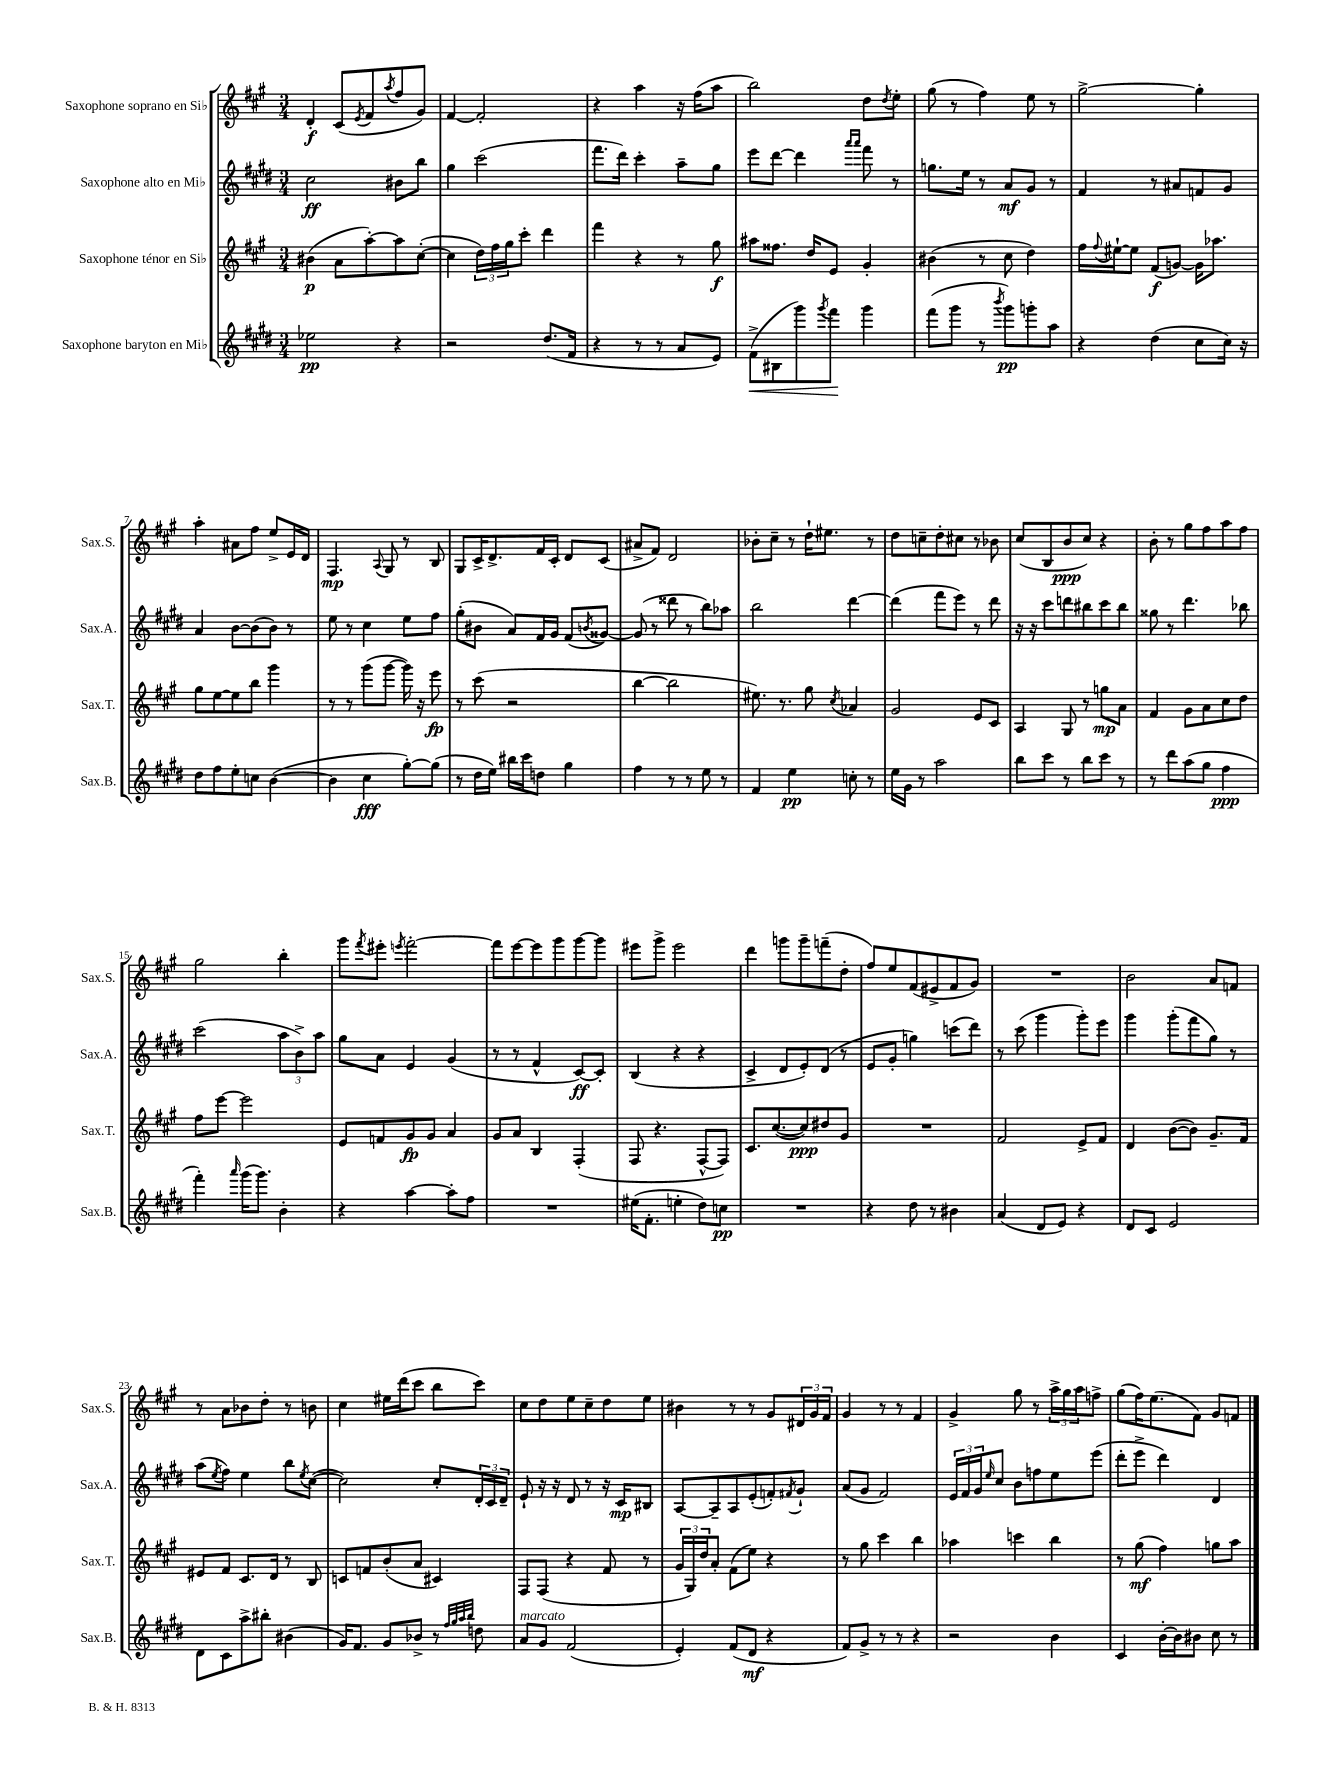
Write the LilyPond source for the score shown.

<<
\new StaffGroup <<
\new Staff = "s0" \with { instrumentName = "Saxophone soprano en Sib" shortInstrumentName = "Sax.S." } {
    \clef treble \key a \major \numericTimeSignature \time 3/4
    d'4-.\f cis'8( \acciaccatura { e'8 } fis'8 \acciaccatura { a''8 } fis''8 gis'8) |
    fis'4~ fis'2-. |
    r4 a''4 r16 fis''16( a''8 |
    b''2) d''8 \acciaccatura { d''8 } e''8-. |
    gis''8( r8 fis''4) e''8 r8 |
    gis''2~-> gis''4-. |
    a''4-. ais'8 fis''8 e''8-> e'16 d'16 |
    fis4.\mp \appoggiatura { a8 } gis8 r8 b8 |
    gis8 cis'16-> d'8.-> fis'16 cis'16-. d'8 cis'8( |
    ais'8-> fis'8) d'2 |
    bes'8-. cis''8-- r8 d''16-! eis''8. r8 |
    d''8 c''8-- d''8-. cis''8 r8 bes'8 |
    cis''8( b8 b'8\ppp cis''8) r4 |
    b'8-. r8 gis''8 fis''8 a''8 fis''8 |
    gis''2 b''4-. |
    gis'''8 \acciaccatura { fis'''8 } eis'''8-. \acciaccatura { e'''8 } fis'''2~-. |
    fis'''8 e'''8~ e'''8 gis'''8 gis'''8~ gis'''8 |
    eis'''8 gis'''8-> eis'''2 |
    d'''4 g'''8 g'''8-- f'''8--( d''8-. |
    fis''8) e''8 fis'8( eis'8-> fis'8 gis'8) |
    R2. |
    b'2 a'8 f'8 |
    r8 a'8 bes'8 d''8-. r8 b'8 |
    cis''4 eis''16 d'''16( cis'''8 b''8 cis'''8) |
    cis''8 d''8 e''8 cis''8-- d''8 e''8 |
    bis'4 r8 r8 gis'8 \tuplet 3/2 { dis'16 gis'16 fis'16 } |
    gis'4 r8 r8 fis'4 |
    gis'4-> gis''8 r8 \tuplet 3/2 { a''16-> gis''16 a''16 } f''8-> |
    gis''8( fis''16) e''8.( fis'8) gis'8 f'8 \bar "|." |
}
\new Staff = "s1" \with { instrumentName = "Saxophone alto en Mib" shortInstrumentName = "Sax.A." } {
    \clef treble \key e \major \numericTimeSignature \time 3/4
    cis''2\ff bis'8 b''8 |
    gis''4 cis'''2( |
    fis'''8. dis'''16) cis'''4-. a''8-- gis''8 |
    e'''8 dis'''8~ dis'''4 \grace { a'''16 a'''16 } fis'''8 r8 |
    g''8. e''16 r8 a'8\mf gis'8 r8 |
    fis'4 r8 ais'8 f'8 gis'8 |
    a'4 b'8~ b'8( b'8) r8 |
    e''8 r8 cis''4 e''8 fis''8 |
    gis''8-.( bis'8 a'8) fis'16 gis'16 fis'8( \acciaccatura { b'8 } gisis'8~) |
    gisis'8( r8 disis'''8 r8 b''8) aes''8 |
    b''2 dis'''4~ |
    dis'''4( fis'''8 e'''8) r8 dis'''8 |
    r16 r16 cis'''8 d'''8 bis''8 cis'''8 bis''8 |
    gisis''8 r8 dis'''4. bes''8 |
    cis'''2( \tuplet 3/2 { a''8 b'8->) a''8 } |
    gis''8 a'8 e'4 gis'4( |
    r8 r8 fis'4-^ cis'8~\ff) cis'8-. |
    b4( r4 r4 |
    cis'4-> dis'8 e'8-.) dis'8( r8 |
    e'8 gis'8-. g''4) c'''8( dis'''8) |
    r8 cis'''8( gis'''4 gis'''8-.) e'''8 |
    gis'''4 gis'''8-.( fis'''8 gis''8) r8 |
    a''8( \acciaccatura { e''8 } fis''8) e''4 b''8 \acciaccatura { e''8 } cis''8~( |
    cis''2) cis''8-. \tuplet 3/2 { dis'16-. cis'16 dis'16-- } |
    e'8-! r16 r16 dis'8 r8 r16 cis'16\mp bis8 |
    a8~ a8-- a8 e'8-.( f'8-.) \acciaccatura { fis'8 } gis'8-! |
    a'8( gis'8 fis'2) |
    \tuplet 3/2 { e'16 fis'16 gis'16 } \grace { e''16 } cis''8 b'8 f''8 e''8 e'''8( |
    dis'''8-. e'''8-> dis'''4) dis'4 \bar "|." |
}
\new Staff = "s2" \with { instrumentName = "Saxophone ténor en Sib" shortInstrumentName = "Sax.T." } {
    \clef treble \key a \major \numericTimeSignature \time 3/4
    bis'4\p( a'8 a''8~-.) a''8 cis''8~-.( |
    cis''4 \tuplet 3/2 { d''16) fis''16 gis''16 } cis'''8-. d'''4 |
    fis'''4 r4 r8 gis''8\f |
    ais''8 fisis''8. d''16 e'8 gis'4-. |
    bis'4( r8 cis''8 d''4) |
    fis''16 \appoggiatura { fis''8 } eis''16~-! eis''8 fis'8\f( g'8~) g'16 aes''8. |
    gis''8 e''8~ e''8 b''8 gis'''4 |
    r8 r8 gis'''8( gis'''8~ gis'''16) r16 e'''8\fp |
    r8 cis'''8( r2 |
    b''4~ b''2 |
    eis''8.) r8. gis''8 \acciaccatura { cis''8 } aes'4 |
    gis'2 e'8 cis'8 |
    a4 gis8 r8 g''8\mp a'8 |
    fis'4 gis'8 a'8 cis''8 d''8 |
    fis''8 e'''8~ e'''2 |
    e'8 f'8 gis'8\fp gis'8 a'4 |
    gis'8 a'8 b4 fis4-.( |
    fis8 r4. fis8~-^ fis8) |
    cis'8. cis''8.~( cis''8\ppp) dis''8 gis'8 |
    R2. |
    fis'2 e'8-> fis'8 |
    d'4 b'8~( b'8) gis'8.-- fis'16 |
    eis'8 fis'8 cis'8. d'16 r8 b8 |
    c'8 f'8 b'8-.( a'8 cis'4) |
    fis8 fis8( r4 fis'8 r8 |
    \tuplet 3/2 { gis'16 gis16) d''16 } a'8-. fis'8( e''8) r4 |
    r8 gis''8 cis'''4 b''4 |
    aes''4 c'''4 b''4 |
    r8 gis''8\mf( fis''4) g''8 a''8 \bar "|." |
}
\new Staff = "s3" \with { instrumentName = "Saxophone baryton en Mib" shortInstrumentName = "Sax.B." } {
    \clef treble \key e \major \numericTimeSignature \time 3/4
    ees''2\pp r4 |
    r2 dis''8.( fis'16 |
    r4 r8 r8 a'8 e'8) |
    fis'8->\<( bis8 gis'''8) \acciaccatura { gis'''8 } fis'''8\! gis'''4 |
    fis'''8( gis'''8 r8 \acciaccatura { b'''8 } gis'''8\pp) g'''8-. a''8 |
    r4 dis''4( cis''8 cis''16) r16 |
    dis''8 fis''8 e''8-. c''8 b'4~( |
    b'4 cis''4\fff gis''8~-.) gis''8( |
    r8 dis''16 e''16) bis''16 cis'''16 d''8 gis''4 |
    fis''4 r8 r8 e''8 r8 |
    fis'4 e''4\pp c''8-. r8 |
    e''16 gis'16 r8 a''2 |
    b''8 cis'''8 r8 b''8 cis'''8 r8 |
    r8 dis'''8 a''8( gis''8 fis''4\ppp |
    fis'''4-.) \grace { a'''16 } gis'''16( gis'''8.) b'4-. |
    r4 a''4~ a''8-. fis''8 |
    R2. |
    eis''16( fis'8.-. e''4-. dis''8) c''8\pp |
    R2. |
    r4 dis''8 r8 bis'4 |
    a'4( dis'8 e'8) r4 |
    dis'8 cis'8 e'2 |
    dis'8 cis'8 a''8-> bis''8-. bis'4( |
    gis'16) fis'8. gis'8 bes'8-> r8 \grace { fis''32 gis''32 a''32 b''32 } d''8 |
    a'8^\markup { \italic "marcato" } gis'8 fis'2( |
    e'4-.) fis'8( dis'8\mf r4 |
    fis'8) gis'8-> r8 r8 r4 |
    r2 b'4 |
    cis'4 b'16~-. b'16 bis'8 cis''8 r8 \bar "|." |
}
>>
>>
